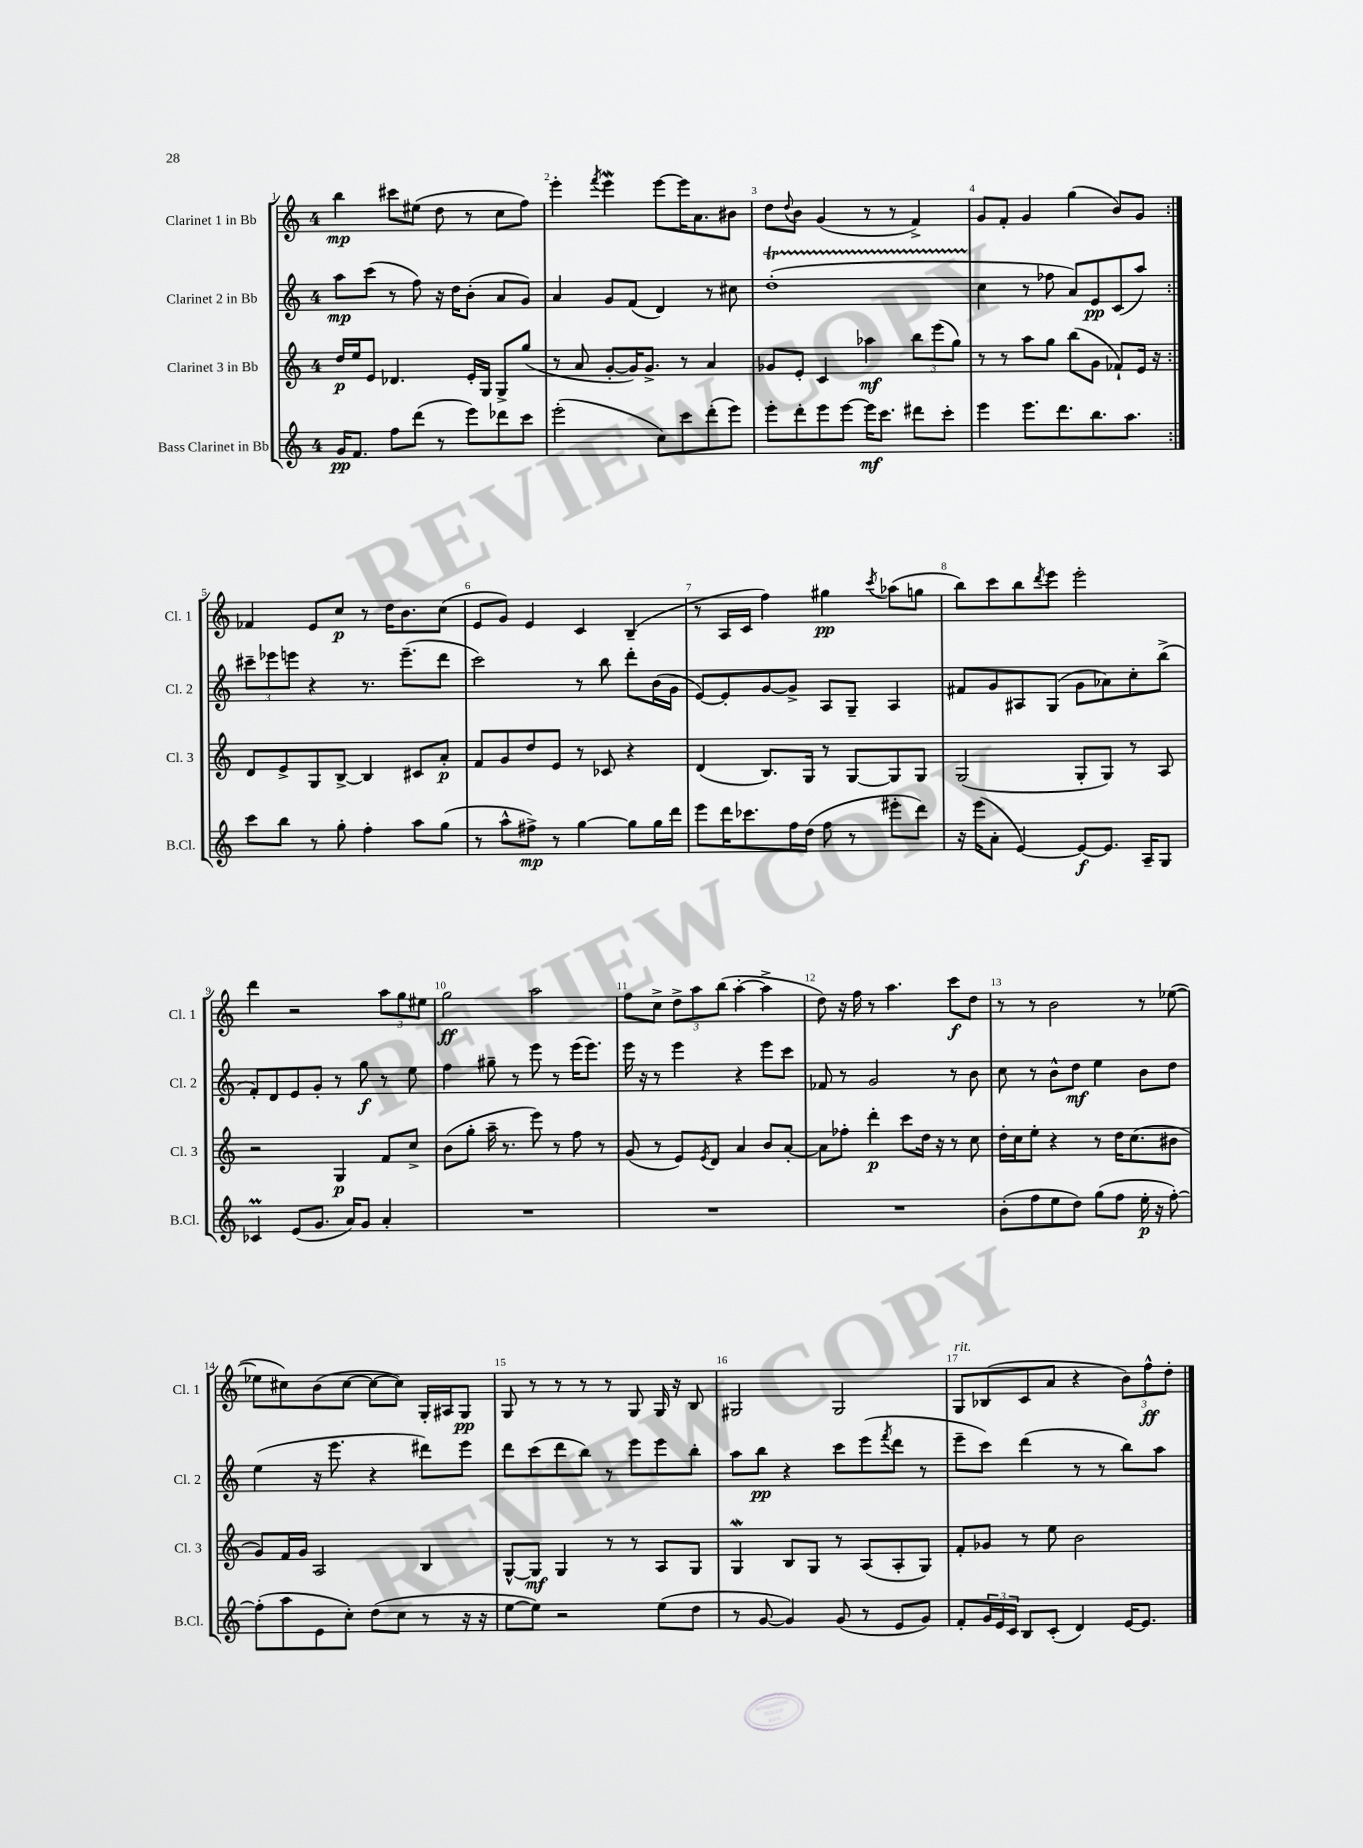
<<
\new StaffGroup <<
\new Staff = "s0" \with { instrumentName = "Clarinet 1 in Bb" shortInstrumentName = "Cl. 1" } {
    \clef treble \key c \major \once \override Staff.TimeSignature.style = #'single-digit \time 4/4
    \repeat volta 2 { b''4\mp cis'''8 eis''8( d''8 r8 c''8 f''8) |
    e'''4-. \acciaccatura { f'''8 } e'''4\mordent e'''8~ e'''16 a'8. bis'8 |
    d''8 \appoggiatura { d''8 } b'8 g'4( r8 r8 f'4->) |
    g'8 f'8-. g'4 g''4( b'8) g'8 | }
    fes'4 e'8 c''8\p r8 d''16 b'8. c''8( |
    e'8 g'8) e'4 c'4 b4--( |
    r8 a16 c'16 f''4) gis''4\pp \acciaccatura { c'''8 } aes''8( g''8 |
    b''8) c'''8 b''8 \acciaccatura { d'''8 } e'''8 e'''2-. |
    d'''4 r2 \tuplet 3/2 { a''8 g''8 eis''8 } |
    g''2\ff a''2 |
    f''8 c''8-> \tuplet 3/2 { d''8-> a''8 b''8( } a''4~-. a''4-> |
    d''8) r16 f''16 r8 a''4. c'''8\f d''8 |
    r8 r8 b'2 r8 ees''8~( |
    ees''8 cis''8) b'8( cis''8~ cis''8~ cis''8) g16-. ais16 g8\pp |
    g8 r8 r8 r8 r8 g8 g16 r16 b8 |
    gis2 gis2 |
    g8^\markup { \italic "rit." } bes8( c'8 a'8 r4 \tuplet 3/2 { b'8) f''8-^\ff d''8-. } \bar "|." |
}
\new Staff = "s1" \with { instrumentName = "Clarinet 2 in Bb" shortInstrumentName = "Cl. 2" } {
    \clef treble \key c \major \once \override Staff.TimeSignature.style = #'single-digit \time 4/4
    \repeat volta 2 { a''8\mp c'''8( r8 f''8) r16 d''16 b'8-.( a'8 g'8) |
    a'4 g'8 f'8( d'4) r8 cis''8 |
    d''1-.\startTrillSpan( |
    c''4\stopTrillSpan r8 fes''8 a'8) e'8\pp c'8( a''8) | }
    \tuplet 3/2 { cis'''8-- ees'''8 e'''8 } r4 r8. e'''8.--( d'''8 |
    c'''2) r8 b''8 d'''8-. b'16( g'16 |
    e'8~) e'8-. g'8~ g'8-> a8 g8-- a4 |
    fis'8 g'8 ais8 g8( g'8 aes'8) c''8-. b''8->( |
    f'8-.) d'8 e'8 g'8-. r8 g''8\f r8 e''8 |
    f''4 gis''8-- r8 e'''8 r8 e'''16( e'''8.) |
    e'''16 r16 r8 e'''4 r4 e'''8 c'''8 |
    fes'8 r8 g'2 r8 b'8 |
    c''8 r8 b'8-^ d''8\mf e''4 b'8 d''8 |
    e''4( r16 e'''8. r4 dis'''8) e'''8 |
    d'''8 c'''8( d'''8 b''8) r8 e'''8 e'''8 b''8-. |
    a''8 b''8\pp r4 c'''8 e'''8( \acciaccatura { f'''8 } d'''8 r8 |
    e'''8-- c'''8) d'''4( r8 r8 b''8) a''8 \bar "|." |
}
\new Staff = "s2" \with { instrumentName = "Clarinet 3 in Bb" shortInstrumentName = "Cl. 3" } {
    \clef treble \key c \major \once \override Staff.TimeSignature.style = #'single-digit \time 4/4
    \repeat volta 2 { d''16\p e''16 e'8 des'4. e'16-. g16 g8-> g''8( |
    r8 a'8 g'8~-. g'16) g'8.-> r8 a'4 |
    ges'8 e'8-. c'4 aes''4\mf \tuplet 3/2 { b''8 e'''8( g''8) } |
    r8 r8 a''8 g''8 b''8( g'8 fes'8-!) e'16 r16 | }
    d'8 e'8-> g8 b8~-> b4 cis'8 a'8-.\p |
    f'8 g'8 d''8 e'8 r8 ces'8 r4 |
    d'4( b8.) g16 r8 g8~ g8 g8 |
    g2( g8-. g8) r8 a8 |
    r2 g4\p f'8 c''8-> |
    b'8( g''8-. a''16-- r8. e'''8) r8 f''8 r8 |
    g'8( r8 e'8) \acciaccatura { e'8 } d'8 a'4 b'8 a'8~-. |
    a'8 fes''8-. d'''4-.\p c'''8 d''16 r16 r8 c''8 |
    d''16-. c''16 e''8-. r4 r8 d''16 c''8.( bis'8 |
    g'8) f'16 g'16 a2 b4 |
    g8~-^ g8\mf g4 r8 r8 a8 g8 |
    g4\mordent b8 g8 r8 a8( a8-. g8) |
    f'8-. ges'8 r8 e''8 b'2 \bar "|." |
}
\new Staff = "s3" \with { instrumentName = "Bass Clarinet in Bb" shortInstrumentName = "B.Cl." } {
    \clef treble \key c \major \once \override Staff.TimeSignature.style = #'single-digit \time 4/4
    \repeat volta 2 { g'16\pp f'8. f''8 d'''8( r8 e'''8) des'''8 c'''8 |
    e'''2-.( c''8) c'''8 d'''8-.( e'''8) |
    e'''8-. d'''8-. e'''8 e'''8~ e'''16\mf c'''8. dis'''8 c'''8-. |
    e'''4 e'''8. d'''8. b''8. a''8. | }
    c'''8 b''8 r8 g''8-. f''4-. a''8 g''8( |
    r8 a''8-^ fis''8->\mp) r8 g''4~ g''8 g''16 d'''16 |
    e'''8 d'''16 ces'''8. f''16 d''16( f''8 r8 eis'''8-. d'''8) |
    r16 e'''16( a'8-. e'4~) e'8~\f e'8. a16-- g8 |
    ces'4\prall e'8( g'8. a'16) g'8 a'4-. |
    R1 |
    R1 |
    R1 |
    b'8-.( f''8 e''8 d''8) g''8( f''8 e''16-.\p r16 f''8~-.) |
    f''8-.( a''8 e'8 c''8-.) d''8( c''8 r8 r16 r16 |
    e''8~ e''8) r2 e''8( d''8 |
    r8 g'8~ g'4) g'8( r8 e'8 g'8) |
    f'8-. \tuplet 3/2 { g'16 e'16 c'16 } b8 c'8-.( d'4) e'16~ e'8. \bar "|." |
}
>>
>>
\layout { \context { \Score \override BarNumber.break-visibility = ##(#f #t #t) barNumberVisibility = #all-bar-numbers-visible } }
